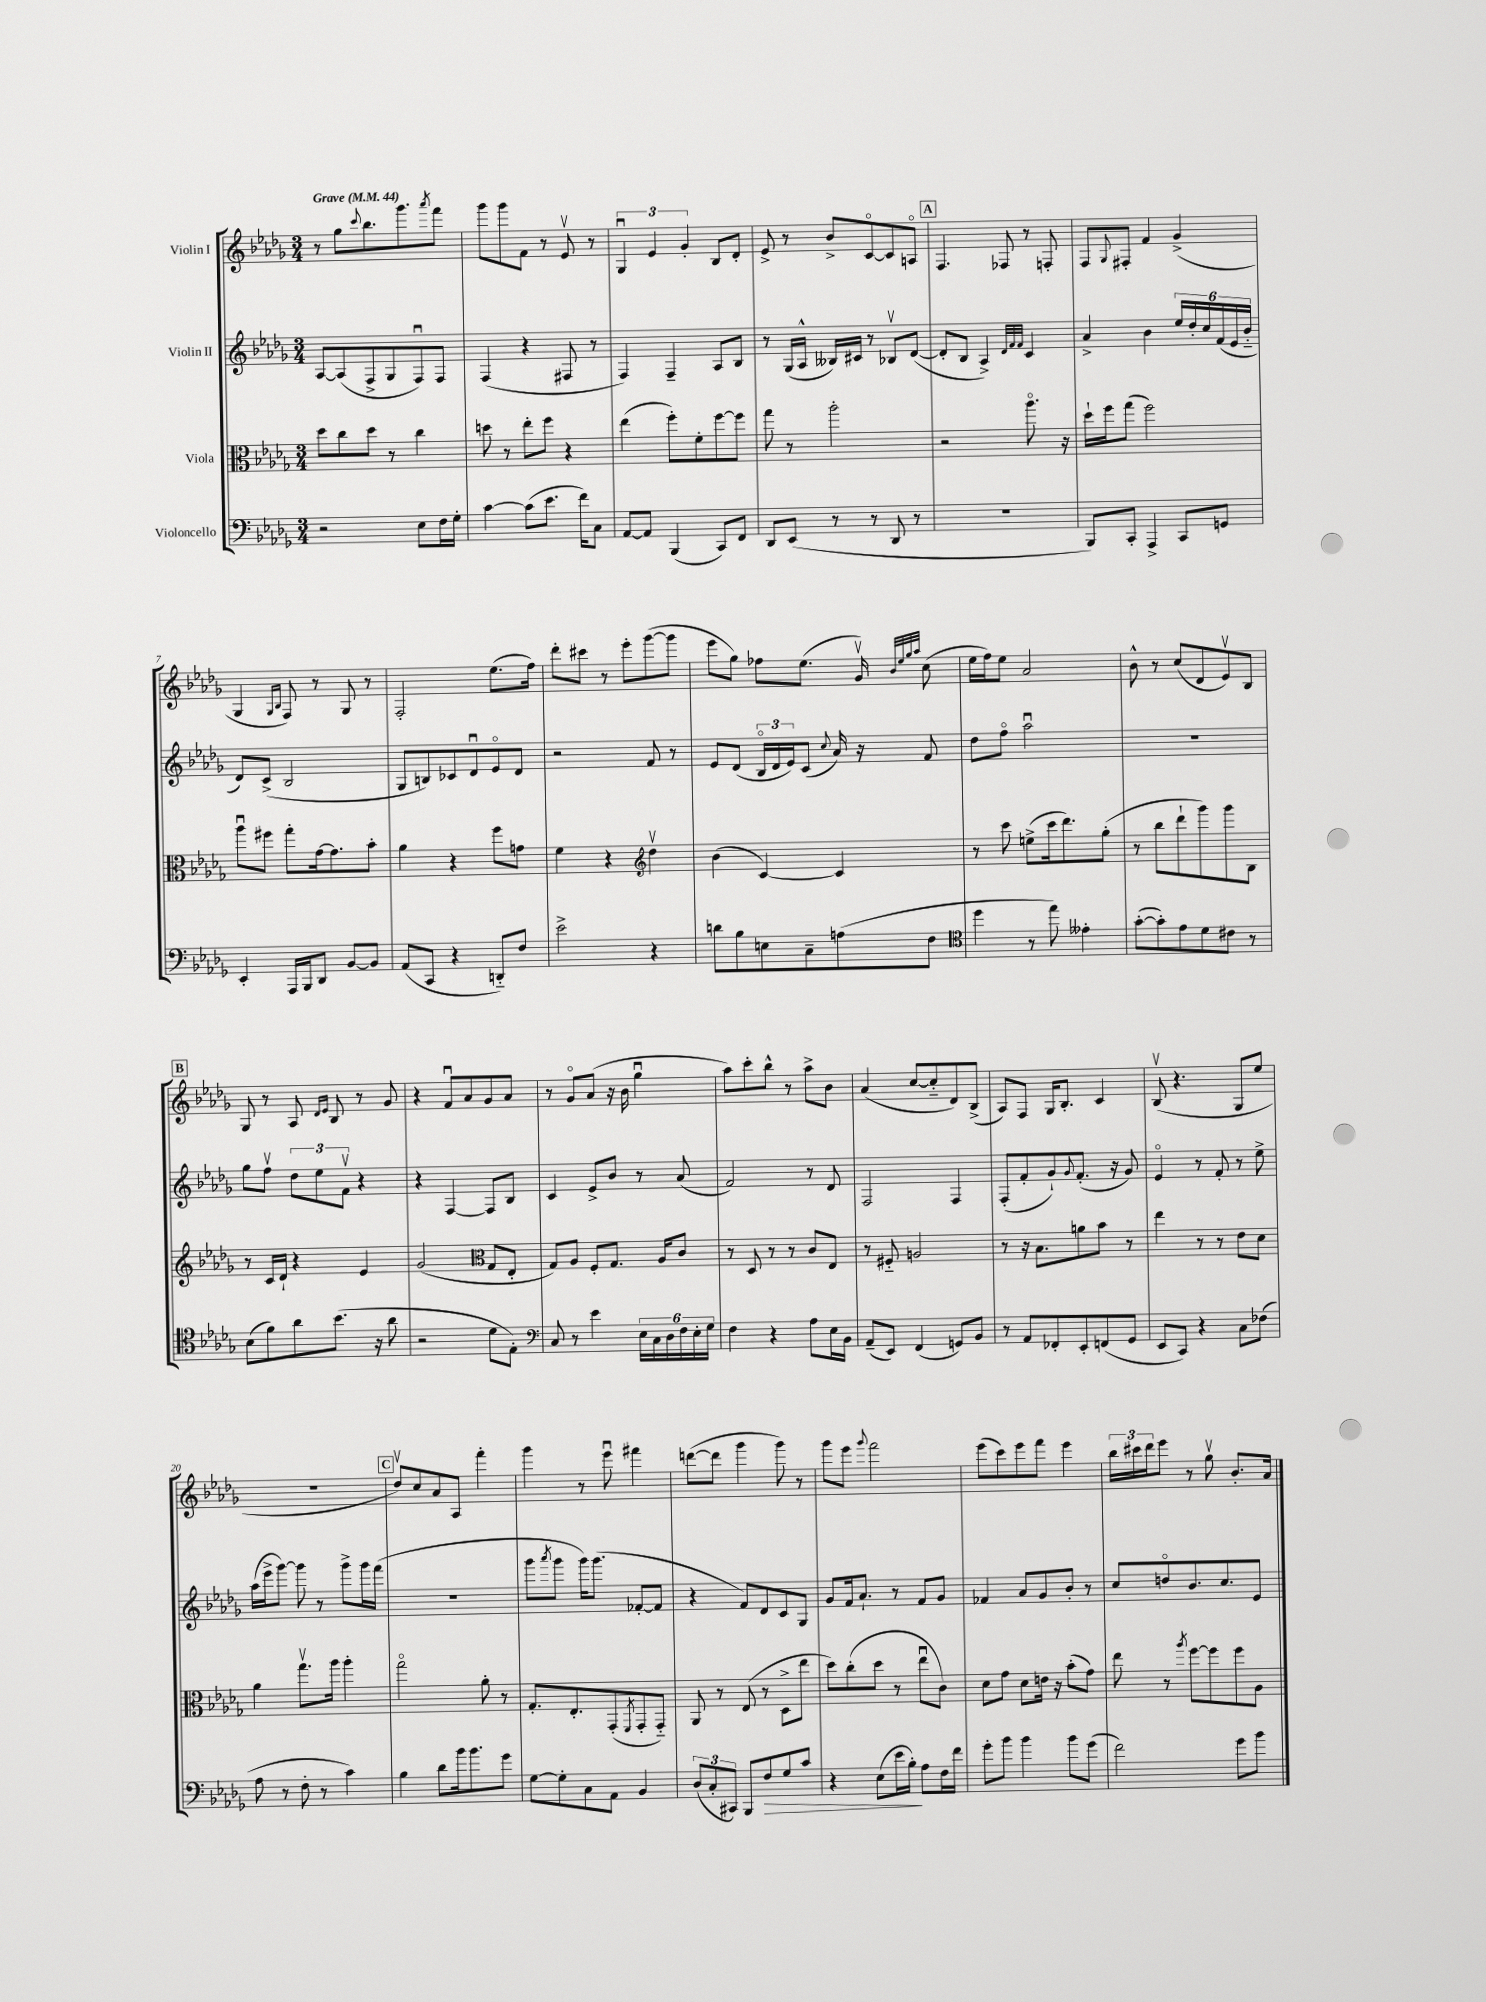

**kern	**kern	**kern	**kern
*staff4	*staff3	*staff2	*staff1
*clefF4	*clefC3	*clefG2	*clefG2
*k[b-e-a-d-g-]	*k[b-e-a-d-g-]	*k[b-e-a-d-g-]	*k[b-e-a-d-g-]
*M3/4	*M3/4	*M3/4	*M3/4
*MM44	*MM44	*MM44	*MM44
2r	8dd-	[8A-	8r
.	8cc	(8A-]	8gg-
.	.	.	8qqccc
.	8dd-	8F^	8.bb-
.	8r	8G-	.
.	.	.	8.ggg-
8E-	4cc	8Fu)	.
.	.	.	8qaaa-
16F	.	8F	8fff
16G-'	.	.	.
=	=	=	=
[4c	8dd	(4F	8ggg-
.	8r	.	8ggg-
(8c]	8ee-'	4r	8f
8.e-	8ff	.	8r
.	4r	8F#	8e-v
16f)	.	.	.
8C	.	8r	8r
=	=	=	=
[8AA-	(4ee-	4F)	6G-u
8AA-]	.	.	.
.	.	.	6e-
(4BBB-	8ff')	4F~	.
.	.	.	6g-'
.	8f'	.	.
8CC)	[8ff	8A-	8B-
8FF	8ff]	8B-	8d-'
=	=	=	=
8DD-	8gg-	8r	8e-^
(8EE-	8r	(16G-	8r
.	.	16A-^^	.
8r	2aa-'	16B--)	8b-^
.	.	16c#	.
8r	.	8r	[8co
8DD-	.	8B-v	8c]
8r	.	([8d-	8Ao
=	=	=	=
2.r	2r	8d-']	4.F
.	.	8B-	.
.	.	4A-^)	.
.	.	.	8F-
.	.	32qqd-	.
.	.	32qqf	.
.	.	32qqf	.
.	8.aa-o	4c	8r
.	.	.	8F'
.	16r	.	.
=	=	=	=
8BBB-)	16dd-`	4a-^	8F
.	16ff	.	.
.	.	.	8qqG-
8CC'	(8gg-	.	8F#'
4AAA-^	2ff)	4b-	4f
8CC	.	24ee-	(4g-^
.	.	24dd-'	.
.	.	24cc	.
8GG	.	(24f	.
.	.	24e-	.
.	.	24b-'~	.
=	=	=	=
4EE-'	8aa-u	8d-)	4G-
.	8ff#	(8c^	.
.	.	.	16qqG-
.	.	.	16qqB-
16AAA-	8gg-'	2B-	8F)
16BBB-	.	.	.
8DD-	[16g-	.	8r
.	8.g-]	.	.
[8BB-	.	.	8G-
8BB-]	8b-'	.	8r
=	=	=	=
(8AA-	4a-	8G-	2F'
8CC	.	8B)	.
4r	4r	8c-	.
.	.	8d-u	.
8DD'~)	8ff	8e-o	(8.ee-
8F	8g	8d-	.
.	.	.	16ff)
=	=	=	=
2e-^	4f	2r	8ddd-'
.	.	.	8ccc#
.	4r	.	8r
.	.	.	8eee-'
*	*clefG2	*	*
4r	4dd-v	8f	([8ggg-
.	.	8r	8ggg-]
=	=	=	=
8d	(4b-	8e-	8eee-
8B-	.	(8d-	8gg-)
8E	[4c)	24B-o	8ff-
.	.	24d-	.
.	.	24e-)	.
8C~	.	(8c	(8.ee-
.	.	8qqcc	.
(8A	4c]	16a-)	.
.	.	16r	16g-v)
.	.	.	32qqb-
.	.	.	32qqee-
.	.	.	32qqgg-
.	.	.	32qqaa-
8F	.	8f	(8cc
=	=	=	=
*clefC4	*	*	*
4dd-	8r	8dd-	16ee-
.	.	.	16ff)
.	8ccc	8ffo	8ee-
8r	(8ee^	2aa-u	2a-
8ee-)	16ccc	.	.
.	8.ddd-)	.	.
4e--'	.	.	.
.	(8gg-'	.	.
=	=	=	=
([8g-'	8r	2.r	8b-^^
8g-'])	8bb-	.	8r
8e-	8ddd-`	.	(8cc
8d-	8ggg-)	.	8d-
8c#	8ggg-	.	8e-v)
8r	8B-	.	8B-
=	=	=	=
(8B-	8r	8gg-	8G-
8f)	16c	8ffv	8r
.	16d-`	.	.
8a-	4r	12dd-	8A-
.	.	12ee-	.
.	.	.	16qqd-
.	.	.	16qqe-
(8.b-	.	.	8B-
.	.	12fv	.
.	4e-	4r	8r
16r	.	.	.
8a-	.	.	8g-
=	=	=	=
2r	(2g-	4r	4r
.	.	[4F	8fu
.	.	.	8a-
*	*clefC3	*	*
8d-	8G-	8F]	8g-
8E-')	8E-'	8B-	8a-
=	=	=	=
*clefF4	*	*	*
8C	8G-)	4c	8r
8r	8A-	.	8g-o
4e-	8F'	8e-^	(8a-
.	8.G-	8b-	16r
.	.	.	16b-
24E-	.	8r	4gg-u
24C	.	.	.
.	16A-	.	.
24D-	.	.	.
24F	8c	(8a-	.
24E-'	.	.	.
24G-	.	.	.
=	=	=	=
4F	8r	2f)	8aa-)
.	8D-	.	8ccc'
4r	8r	.	8bb-^^
.	8r	.	8r
8A-	8c	8r	8aa-^
16E-	8E-	8d-	8b-
16BB-	.	.	.
=	=	=	=
(8AA-~	8r	2F	(4a-
8EE-)	8F#'~	.	.
(4FF	2A	.	[8cc
.	.	.	8cc'~]
8GG)	.	4F	8d-)
8BB-	.	.	(8B-^
=	=	=	=
8r	8r	(8F'	8A-)
8AA-	16r	8f'	8F
.	8.B-	.	.
8FF-'	.	8g-`)	16G-
.	.	.	8.B-'
.	.	8qqg-	.
8EE-'	8a	(8.f'	.
(8FF	8b-	.	4c
.	.	16r	.
8GG-	8r	8g-)	.
=	=	=	=
8EE-	4ee-	4e-o	(8B-v
8CC)	.	.	4.r
4r	8r	8r	.
.	8r	8f'	.
8C	8e-	8r	8G-
(8F-	8d-	8ee-^	8ee-
=	=	=	=
8A-	4a-	(16aa-	2.r
.	.	16eee-^	.
8r	.	[8ggg-)	.
8F'	8.gg-v	8ggg-]	.
8r	.	8r	.
.	16aa-	.	.
4c)	4aa-'	8ggg-^	.
.	.	16ggg-	.
.	.	(16fff	.
=	=	=	=
4B-	2gg-o	2.r	8dd-v)
.	.	.	8cc
8d-	.	.	8a-
16b-	.	.	8A-
8.b-	.	.	.
.	8a-'	.	4fff'
8g-	8r	.	.
=	=	=	=
[8G-	8.G-'	8ggg-	4ggg-
.	.	8qaaa-	.
8G-']	.	8ggg-	.
.	8.E-'	.	.
8C	.	16ggg-)	8r
.	.	(8.ggg-	.
8AA-	(8GG-'	.	8eee-u
.	8qFF	.	.
4BB-	8GG-'	[8f-'	4fff#
.	8GG-'~)	8f-]	.
=	=	=	=
(12D-	8AA-	4r	([8ddd
12C'	.	.	.
.	8r	.	8ddd]
12CC#)	.	.	.
8BBB-	(8E-	8f)	4ggg-
8F	8r	8d-	.
8G-	8D-^	8c	8ggg-)
8c	8ee-	8G-	8r
=	=	=	=
4r	8dd-)	8g-	8ggg-
.	(8cc'	16f	8eee-
.	.	8.a-`	.
.	.	.	8qqggg-
(8E-	8dd-	.	2fff
16e-	8r	8r	.
16B-')	.	.	.
8A-	8ee-u	8f	.
16F	8c)	8g-	.
16f	.	.	.
=	=	=	=
8g-'	8d-	4f-	(8eee-
8b-	8g-	.	8ccc)
4b-	8d-	8a-	8eee-
.	16e	8g-	8fff
.	16r	.	.
8b-	(8b-'	8b-'	4eee-
(8g-	8g-)	8r	.
=	=	=	=
2f)	8ee-	8cc	24bb-
.	.	.	24ccc#
.	.	.	24ddd-
.	8r	8ddo	8eee-
.	8qaa-	.	.
.	[8ff	8.b-	8r
.	8ff]	.	8gg-v
.	.	8.cc	.
8g-	8ff	.	8.b-'
8b-	8A-	8e-	.
.	.	.	16a-
==	==	==	==
*-	*-	*-	*-
